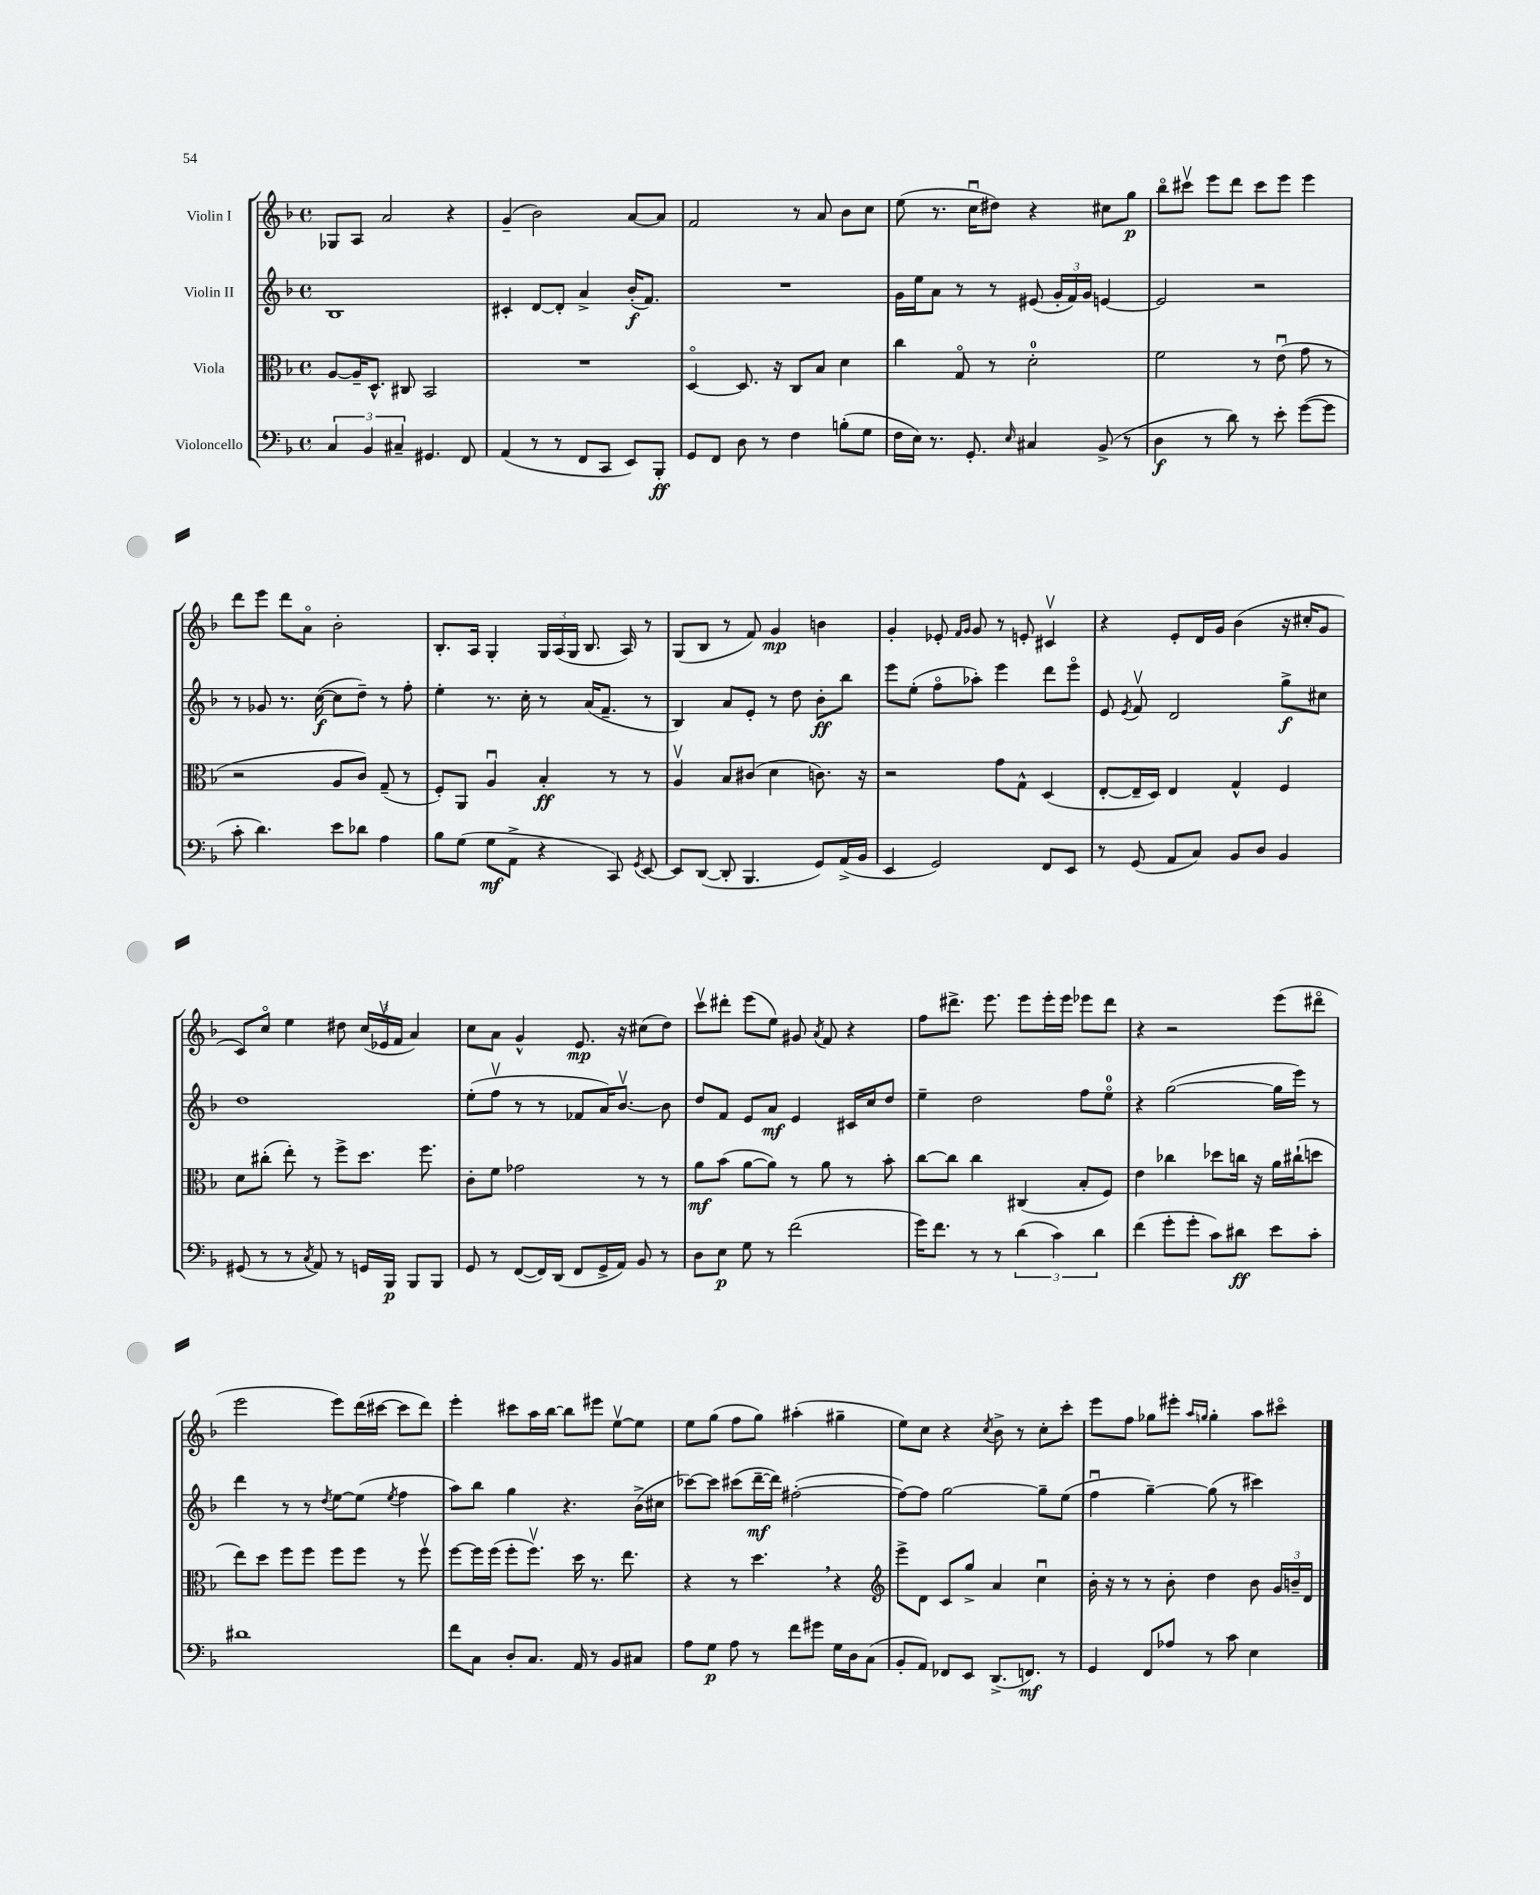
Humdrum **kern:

**kern	**dynam	**kern	**dynam	**kern	**dynam	**kern	**dynam
*part4	*part4	*part3	*part3	*part2	*part2	*part1	*part1
*staff4	*staff4	*staff3	*staff3	*staff2	*staff2	*staff1	*staff1
*I"Violoncello	*	*I"Viola	*	*I"Violin II	*	*I"Violin I	*
*clefF4	*	*clefC3	*	*clefG2	*	*clefG2	*
*k[b-]	*	*k[b-]	*	*k[b-]	*	*k[b-]	*
*M4/4	*	*M4/4	*	*M4/4	*	*M4/4	*
*met(c)	*	*met(c)	*	*met(c)	*	*met(c)	*
=12	=12	=12	=12	=12	=12	=12	=12
6C/	.	[8A/L	.	1B-	.	8G-X/L	.
.	.	16A~/K]	.	.	.	8A/J	.
6BB-/	.	.	.	.	.	.	.
.	.	8.D^^/J	.	.	.	.	.
.	.	.	.	.	.	2a/	.
6C#X~/	.	.	.	.	.	.	.
.	.	8C#X/	.	.	.	.	.
4.GG#X/	.	2BB-/	.	.	.	.	.
.	.	.	.	.	.	4r	.
8FF/	.	.	.	.	.	.	.
=13	=13	=13	=13	=13	=13	=13	=13
(4AA/	.	1r	.	4c#X'/	.	(4g~/	.
8r	.	.	.	[8d/L	.	2b-\)	.
8r	.	.	.	8d'/J]	.	.	.
8FF/L	.	.	.	4a^/	.	.	.
8CC/J	.	.	.	.	.	.	.
8EE/L)	.	.	.	(16b-'/KL	f	[8a/L	.
.	.	.	.	8.f/J)	.	.	.
8BBB-'/J	ff	.	.	.	.	8a/J]	.
=14	=14	=14	=14	=14	=14	=14	=14
8GG/L	.	[4D/	.	1r	.	2f/	.
8FF/J	.	.	.	.	.	.	.
8D\	.	8.D/]	.	.	.	.	.
8r	.	.	.	.	.	.	.
.	.	16r	.	.	.	.	.
4F\	.	8C/L	.	.	.	8r	.
.	.	8B-/J	.	.	.	8a/	.
(8Bn'\L	.	4d\	.	.	.	8b-\L	.
8G\J	.	.	.	.	.	8cc\J	.
=15	=15	=15	=15	=15	=15	=15	=15
16F\LL	.	4cc\	.	16g\LL	.	(8ee\	.
16E\JJ)	.	.	.	16ee\J	.	.	.
8.r	.	.	.	8a\J	.	8.r	.
.	.	8G/	.	8r	.	.	.
8.GG'/	.	.	.	.	.	16ccu\KL	.
.	.	8r	.	8r	.	8dd#X\J)	.
16qqE/	.	.	.	.	.	.	.
4C#X/	.	2d'\	.	(8e#X/	.	4r	.
.	.	.	.	24g'/LL	.	.	.
.	.	.	.	24f/)	.	.	.
.	.	.	.	24g/JJ	.	.	.
(8BB-^/	.	.	.	[4en/	.	8cc#X\L	.
8r	.	.	.	.	.	8gg\J	p
=16	=16	=16	=16	=16	=16	=16	=16
4D\	f	2f\	.	2e/]	.	8bb-\L	.
.	.	.	.	.	.	8ccc#Xv\J	.
8r	.	.	.	.	.	8eee\L	.
8d\)	.	.	.	.	.	8ddd\J	.
8r	.	8r	.	2r	.	8ccc#\L	.
8e'\	.	(8eu\	.	.	.	8eee\J	.
([8g\L	.	8g\	.	.	.	4eee\	.
8g\J]	.	8r	.	.	.	.	.
!!LO:LB:g=z
=17	=17	=17	=17	=17	=17	=17	=17
8c'\	.	2r	.	8r	.	8ddd\L	.
4.d\)	.	.	.	8g-X/	.	8eee\J	.
.	.	.	.	8.r	.	8ddd\L	.
.	.	.	.	.	.	8a\J	.
.	.	.	.	([16cc\	f	.	.
8e\L	.	8A/L	.	8cc\L]	.	2b-'\	.
8d-X\J	.	8c/J)	.	8dd~\J)	.	.	.
4A\	.	(8G~/	.	8r	.	.	.
.	.	8r	.	8ff'\	.	.	.
=18	=18	=18	=18	=18	=18	=18	=18
8B-\L	.	8F'/L)	.	4ee'\	.	8.B-'/L	.
(8G\J	.	8AA/J	.	.	.	.	.
.	.	.	.	.	.	16A/Jk	.
8G\L	mf	4Au/	.	8.r	.	4G'/	.
8AA^\J	.	.	.	.	.	.	.
.	.	.	.	16cc'\	.	.	.
4r	.	4B-'/	ff	8r	.	24G/LL	.
.	.	.	.	.	.	(24A/	.
.	.	.	.	.	.	24G/JJ	.
.	.	.	.	(16a/KL	.	8.B-/	.
.	.	.	.	8.f~/J	.	.	.
8CC/)	.	8r	.	.	.	.	.
.	.	.	.	.	.	16A/)	.
8qGG/	.	.	.	.	.	.	.
[8EE/	.	8r	.	8r	.	8r	.
=19	=19	=19	=19	=19	=19	=19	=19
8EE/L]	.	4Av/	.	4B-/)	.	(8G/L	.
([8DD/J	.	.	.	.	.	8B-/J	.
8DD'/]	.	8B-/L	.	8a/L	.	8r	.
4.BBB-/	.	(8c#X/J	.	8e'/J	.	8f/)	.
.	.	4d\	.	8r	.	4g/	mp
.	.	.	.	8dd\	.	.	.
8GG/L)	.	8.cn\)	.	8b-'\L	ff	4bn\	.
(16AA^/L	.	.	.	8bb-\J	.	.	.
16BB-/JJ	.	16r	.	.	.	.	.
=20	=20	=20	=20	=20	=20	=20	=20
4EE/	.	2r	.	8eee\L	.	4g'/	.
.	.	.	.	(8ee'\J	.	.	.
2GG/)	.	.	.	8ff\L	.	8e-X'/	.
.	.	.	.	.	.	16qqf/LL	.
.	.	.	.	.	.	16qqg/JJ	.
.	.	.	.	8aa-X'\J)	.	8g/	.
.	.	8g\L	.	4eee\	.	8r	.
.	.	8G^^\J	.	.	.	8en'/	.
8FF/L	.	(4D/	.	8ddd\L	.	4c#Xv/	.
8EE/J	.	.	.	8eee\J	.	.	.
=21	=21	=21	=21	=21	=21	=21	=21
8r	.	[8E'/L	.	8e/	.	4r	.
.	.	.	.	8qe/	.	.	.
(8GG/	.	16E~/L]	.	8fv/	.	.	.
.	.	16D/JJ)	.	.	.	.	.
8AA/L	.	4E/	.	2d/	.	8e'/L	.
8C/J)	.	.	.	.	.	16d/L	.
.	.	.	.	.	.	16g/JJ	.
8BB-/L	.	4G^^/	.	.	.	(4b-\	.
8D/J	.	.	.	.	.	.	.
4BB-/	.	4F/	.	8gg^\L	f	16r	.
.	.	.	.	.	.	16cc#X'/KL	.
.	.	.	.	8cc#X\J	.	8g/J	.
!!LO:LB:g=z
=22	=22	=22	=22	=22	=22	=22	=22
(8GG#X/	.	8d\L	.	1dd	.	8c/L)	.
8r	.	(8cc#X'\J	.	.	.	8cc/J	.
8r	.	8ee'\)	.	.	.	4ee\	.
8qC/	.	.	.	.	.	.	.
8AA/)	.	8r	.	.	.	.	.
8r	.	8ff^\L	.	.	.	8dd#X\	.
16GGn/LL	.	8.dd\J	.	.	.	(24cc/LL	.
.	.	.	.	.	.	24e-Xv/	.
16BBB-/JJ	p	.	.	.	.	.	.
.	.	.	.	.	.	24f/JJ	.
8BBB-/L	.	.	.	.	.	4a/)	.
.	.	8.ff\	.	.	.	.	.
8BBB-/J	.	.	.	.	.	.	.
=23	=23	=23	=23	=23	=23	=23	=23
8GG/	.	8c'\L	.	(8ee'\L	.	8cc\L	.
8r	.	8f\J	.	8ffv\J	.	8a\J	.
([8FF/L	.	2g-X\	.	8r	.	4g^^/	.
16FF/L])	.	.	.	8r	.	.	.
(16DD/JJ	.	.	.	.	.	.	.
8FF/L	.	.	.	8f-X/L	.	8.e/	mp
16GG^/L	.	.	.	16a/K)	.	.	.
16AA/JJ)	.	.	.	[8.b-v/J	.	16r	.
8BB-/	.	8r	.	.	.	(8cc#X\L	.
8r	.	8r	.	8b-\]	.	8dd\J)	.
=24	=24	=24	=24	=24	=24	=24	=24
8D\L	.	8a\L	mf	8dd/L	.	8cccv\L	.
8E\J	p	(8b-\J	.	8f/J	.	8ddd#X'\J	.
8G\	.	[8a\L	.	8e/L	.	(8eee\L	.
8r	.	8a\J])	.	8a/J	mf	8ee\J)	.
(2f\	.	8r	.	4e/	.	8g#X/	.
.	.	.	.	.	.	8qa/	.
.	.	8a\	.	.	.	8f/	.
.	.	8r	.	16c#X/LL	.	4r	.
.	.	.	.	16cc/J	.	.	.
.	.	8b-'\	.	8dd/J	.	.	.
=25	=25	=25	=25	=25	=25	=25	=25
16g\KL)	.	[8cc\L	.	4ee~\	.	8ff\L	.
8.f\J	.	.	.	.	.	.	.
.	.	8cc\J]	.	.	.	8.ddd#X^\J	.
8r	.	4cc\	.	2dd\	.	.	.
.	.	.	.	.	.	8.eee\	.
8r	.	.	.	.	.	.	.
(6d\	.	(4C#X/	.	.	.	8eee\L	.
.	.	.	.	.	.	16eee'\L	.
6c\)	.	.	.	.	.	.	.
.	.	.	.	.	.	16eee\JJ	.
.	.	8B-'/L	.	8ff\L	.	8eee-X\L	.
6d\	.	.	.	.	.	.	.
.	.	8F/J)	.	8ee\J	.	8ddd#\J	.
=26	=26	=26	=26	=26	=26	=26	=26
(4f\	.	4e\	.	4r	.	4r	.
8g'\L	.	4cc-X\	.	([2gg\	.	2r	.
8g'\J	.	.	.	.	.	.	.
8c\L)	.	8dd-X\L	.	.	.	.	.
8d#X\J	ff	16ccn\Jk	.	.	.	.	.
.	.	16r	.	.	.	.	.
8e\L	.	16a\LL	.	16gg\LL]	.	(8eee\L	.
.	.	(16cc#X`\J	.	16eee\JJ)	.	.	.
8c'\J	.	8ddn\J	.	8r	.	8ddd#X\J	.
!!LO:LB:g=z
=27	=27	=27	=27	=27	=27	=27	=27
1d#X	.	8ee\L)	.	4ddd\	.	2eee\	.
.	.	8dd\J	.	.	.	.	.
.	.	8ff\L	.	8r	.	.	.
.	.	8ff\J	.	8r	.	.	.
.	.	.	.	8qdd/	.	.	.
.	.	8ff\L	.	[8ee\L	.	8eee\L)	.
.	.	8ff\J	.	(8ee\J]	.	(16ddd\L	.
.	.	.	.	.	.	[16ccc#X\JJ	.
.	.	.	.	8qee/	.	.	.
.	.	8r	.	4ff\	.	8ccc#\L]	.
.	.	8ffv\	.	.	.	8ddd\J)	.
=28	=28	=28	=28	=28	=28	=28	=28
8f\L	.	[8ff\L	.	8aa\L)	.	4eee'\	.
8C\J	.	16ff\L]	.	8bb-\J	.	.	.
.	.	(16ff\JJ	.	.	.	.	.
8D'/L	.	8ff'\L	.	4gg\	.	8ccc#X\L	.
8.C/J	.	8.ffv\J)	.	.	.	16aa\L	.
.	.	.	.	.	.	[16bb-\JJ	.
.	.	.	.	4.r	.	8bb-\L]	.
16AA/	.	16dd\	.	.	.	.	.
8r	.	8.r	.	.	.	8eee#X\J	.
8BB-/L	.	.	.	.	.	[8eev\L	.
.	.	8.ee\	.	.	.	.	.
8C#X/J	.	.	.	(16b-^\LL	.	8ee\J]	.
.	.	.	.	16cc#X\JJ	.	.	.
=29	=29	=29	=29	=29	=29	=29	=29
8A\L	.	4r	.	[8ccc-X\L)	.	8ee\L	.
8G\J	p	.	.	8ccc-\J]	.	(8gg\J	.
8A\	.	8r	.	(8ccc#X\L	.	8ff\L	.
8r	.	4.dd,\	.	[16ddd~\L	mf	8gg\J)	.
.	.	.	.	16ddd\JJ])	.	.	.
8f\L	.	.	.	([2ff#X'\	.	(4aa#X'\	.
8g#X\J	.	.	.	.	.	.	.
16G\LL	.	4r	.	.	.	4gg#X~\	.
16D\J	.	.	.	.	.	.	.
(8C\J	.	.	.	.	.	.	.
=30	=30	=30	=30	=30	=30	=30	=30
*	*	*clefG2	*	*	*	*	*
8BB-'/L	.	8eee^\L	.	8ff#\L_)	.	8ee\L)	.
8AA/J)	.	8d\J	.	8ff#\J]	.	8cc\J	.
8FF-X/L	.	8c/L	.	[2gg\	.	4r	.
8EE/J	.	8gg^/J	.	.	.	.	.
.	.	.	.	.	.	8qcc/	.
(8.DD^/L	.	4a/	.	.	.	8b-^\	.
.	.	.	.	.	.	8r	.
8.FFn/J)	mf	.	.	.	.	.	.
.	.	4ccu\	.	8gg~\L]	.	8cc'\L	.
8r	.	.	.	(8ee\J	.	8ccc'\J	.
=31	=31	=31	=31	=31	=31	=31	=31
4GG/	.	16b-'\	.	4ffu\	.	8eee\L	.
.	.	16r	.	.	.	.	.
.	.	8r	.	.	.	8ff\J	.
8FF/L	.	8r	.	[4gg~\)	.	8gg-X\L	.
8A-X/J	.	8b-'\	.	.	.	8eee#X'\J	.
.	.	.	.	.	.	16qqaa/LL	.
.	.	.	.	.	.	16qqggn/JJ	.
8r	.	4dd\	.	(8gg\]	.	4gg'\	.
8c\	.	.	.	8r	.	.	.
4E\	.	8b-\	.	4ccc#X\)	.	8aa\L	.
.	.	24g/LL	.	.	.	8ccc#X\J	.
.	.	24bn~/	.	.	.	.	.
.	.	24d/JJ	.	.	.	.	.
==	==	==	==	==	==	==	==
*-	*-	*-	*-	*-	*-	*-	*-
